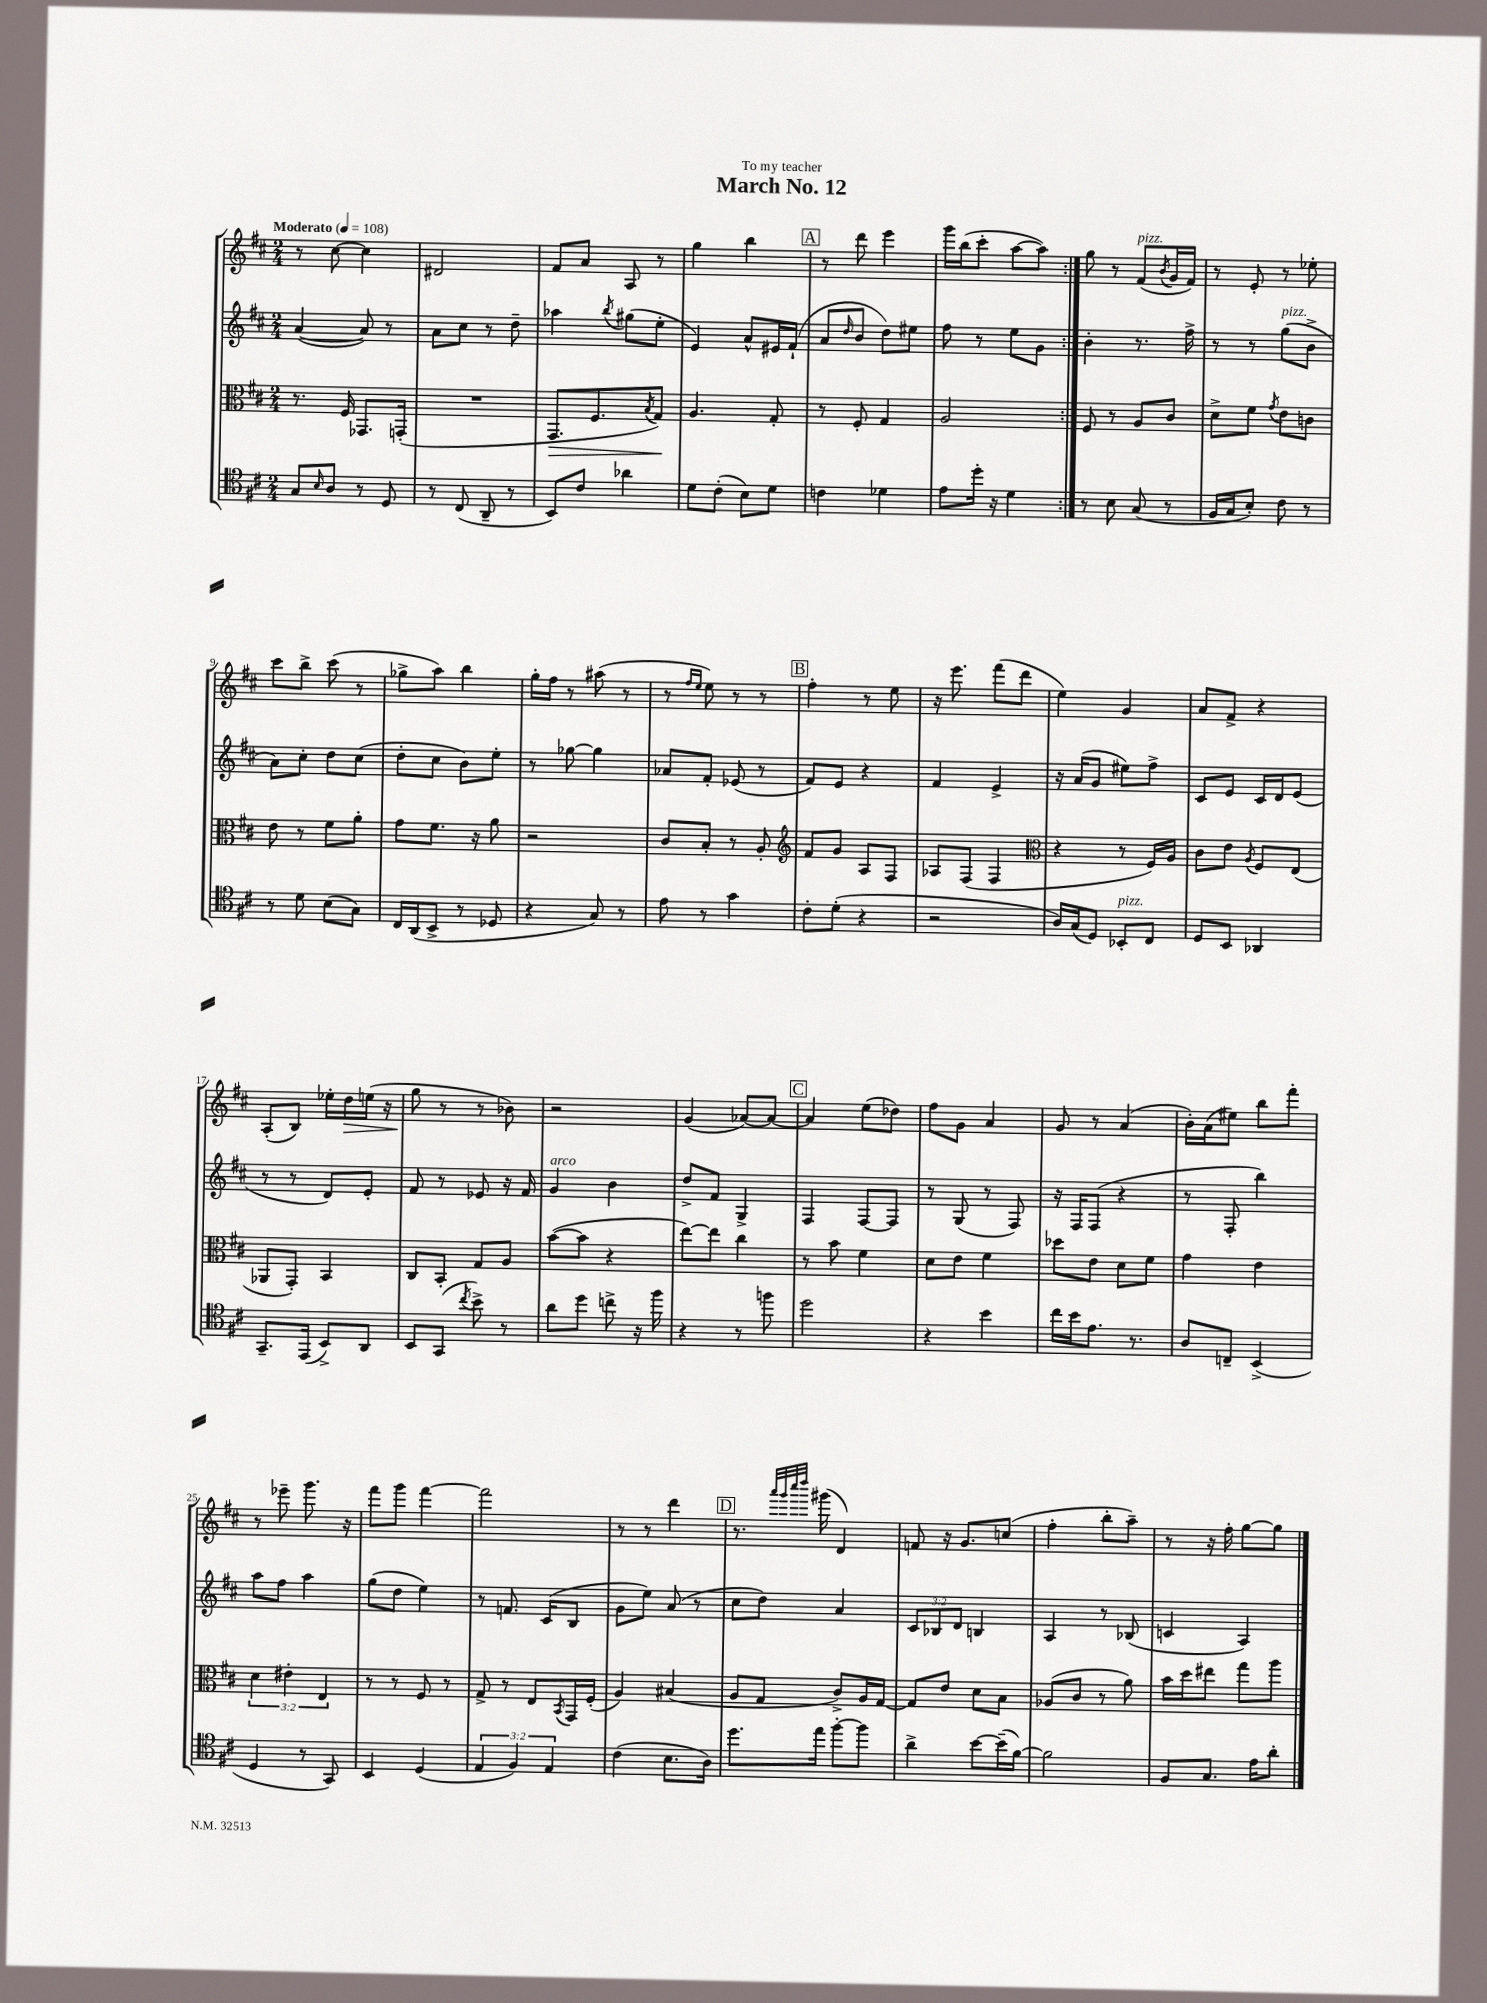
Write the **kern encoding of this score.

**kern	**kern	**dynam	**kern	**kern	**dynam
*part4	*part3	*part3	*part2	*part1	*part1
*staff4	*staff3	*staff3	*staff2	*staff1	*staff1
*clefC4	*clefC3	*	*clefG2	*clefG2	*
*k[f#c#]	*k[f#c#]	*	*k[f#c#]	*k[f#c#]	*
*M2/4	*M2/4	*	*M2/4	*M2/4	*
*MM108	*MM108	*	*MM108	*MM108	*
=1	=1	=1	=1	=1	=1
!	!	!	!	!LO:TX:a:B:t=Moderato	!
8G/L	8.r	.	([4a/	8r	.
16qqB/	.	.	.	.	.
8A/J	.	.	.	[8cc#\	.
.	16F#/	.	.	.	.
8r	8.GG-X/L	.	8a/])	4cc#\]	.
8D/	.	.	8r	.	.
.	(16GGn'/Jk	.	.	.	.
=2	=2	=2	=2	=2	=2
8r	2r	.	8a\L	2d#X/	.
(8C#/	.	.	8cc#\J	.	.
8AA~/	.	.	8r	.	.
8r	.	.	8dd~\	.	.
=3	=3	=3	=3	=3	=3
!	!	!LO:HP:b	!	!	!
8BB/L)	8.GG/L	>	4aa-X\	8f#/L	.
8c#/J	.	.	.	8a/J	.
.	8.F#/	.	.	.	.
.	.	.	8qbb/	.	.
4a-X\	.	.	(8gg#X\L	8A/	.
.	8qB/	.	.	.	.
.	8G/J)	.	8ee'\J	8r	.
.	.	]	.	.	.
=4	=4	=4	=4	=4	=4
8d\L	4.A/	.	4e/)	4gg\	.
(8c#'\J	.	.	.	.	.
8B\L)	.	.	8a^^/L	4bb\	.
8d\J	8G'/	.	16e#X/L	.	.
.	.	.	(16f#`/JJ	.	.
!!LO:REH:place=s1:t=A
=5	=5	=5	=5	=5	=5
4cn\	8r	.	8a/L	8r	.
.	.	.	16qqdd/	.	.
.	8F#'/	.	8b/J	8ddd\	.
4d-X\	4G/	.	8dd\L)	4eee\	.
.	.	.	8ee#X\J	.	.
=6	=6	=6	=6	=6	=6
8e\L	2A/	.	8ff#\	16ggg\LL	.
.	.	.	.	(16bb\J	.
16dd'\Jk	.	.	8r	8ccc#'\J	.
16r	.	.	.	.	.
4d\	.	.	8ee\L	[8aa\L	.
.	.	.	8g\J	8aa\J])	.
=7:|!	=7:|!	=7:|!	=7:|!	=7:|!	=7:|!
8r	8F#/	.	4b'\	8gg\	.
8B\	8r	.	.	8r	.
!	!	!	!	!LO:TX:a:i:t=pizz.	!
(8G/	8A/L	.	8.r	(8f#/L	.
.	.	.	.	8qb/	.
8r	8c#/J	.	.	16g/L	.
.	.	.	16ff#^\	16f#/JJ)	.
=8	=8	=8	=8	=8	=8
16F#/LL	8d^\L	.	8r	8r	.
16G/J	.	.	.	.	.
8B'/J)	8f#\J	.	8r	8e'/	.
.	8qg/	.	.	.	.
!	!	!	!LO:TX:a:i:t=pizz.	!	!
8c#\	8e\L	.	(8gg\L	8r	.
8r	8cn\J	.	8b^\J	8ee-X'\	.
!!LO:LB:g=z
=9	=9	=9	=9	=9	=9
8r	8e\	.	8a\L)	8ccc#\L	.
8d\	8r	.	8cc#'\J	8bb^\J	.
(8B\L	8f#\L	.	8dd\L	(8ccc#\	.
8G\J)	8a'\J	.	(8cc#\J	8r	.
=10	=10	=10	=10	=10	=10
16C#/LL	8g\L	.	8dd'\L	8gg-X^\L	.
(16AA/J	.	.	.	.	.
8BB^/J	8.f#\J	.	8cc#\J	8aa\J)	.
8r	.	.	8b\L)	4bb\	.
.	16r	.	.	.	.
8D-X/	8a\	.	8ee'\J	.	.
=11	=11	=11	=11	=11	=11
4r	2r	.	8r	16gg'\LL	.
.	.	.	.	16ff#\JJ	.
.	.	.	[8gg-X\	8r	.
8G/)	.	.	4gg-\]	(8aa#X\	.
8r	.	.	.	8r	.
=12	=12	=12	=12	=12	=12
8e\	8c#/L	.	8a-X/L	8r	.
.	.	.	.	16qqff#/LL	.
.	.	.	.	16qqee/JJ	.
8r	8B'/J	.	8f#'/J	8ee\)	.
4g\	8r	.	(8e-X/	8r	.
.	8A'/	.	8r	8r	.
!!LO:REH:place=s1:t=B
=13	=13	=13	=13	=13	=13
*	*clefG2	*	*	*	*
8c#'\L	8f#/L	.	8f#/L)	4ff#'\	.
(8d'\J	8g/J	.	8e/J	.	.
4r	8A/L	.	4r	8r	.
.	8F#/J	.	.	8ee\	.
=14	=14	=14	=14	=14	=14
2r	8A-X/L	.	4f#/	16r	.
.	.	.	.	8.eee\	.
.	(8F#/J	.	.	.	.
.	4F#/	.	4e^/	(8fff#\L	.
.	.	.	.	8ddd\J	.
=15	=15	=15	=15	=15	=15
*	*clefC3	*	*	*	*
16A/LL)	4r	.	16r	4ee\)	.
(16G/J	.	.	(16a/KL	.	.
8D/J)	.	.	8g/J	.	.
!LO:TX:a:i:t=pizz.	!	!	!	!	!
8BB-X'/L	8r	.	8ee#X\L)	4g/	.
8C#/J	16F#/LL)	.	8ff#^\J	.	.
.	16A/JJ	.	.	.	.
=16	=16	=16	=16	=16	=16
8D/L	8c#\L	.	8c#/L	8a/L	.
8BB/J	8e\J	.	8e/J	8f#^/J	.
.	8qA/	.	.	.	.
4AA-X/	8F#/L	.	16c#/LL	4r	.
.	.	.	16d/J	.	.
.	(8E/J	.	(8e/J	.	.
!!LO:LB:g=z
=17	=17	=17	=17	=17	=17
8.GG~/L	8AA-X/L	.	8r	(8A'/L	.
.	8GG'/J)	.	8r	8B/J)	.
(16EE/Jk	.	.	.	.	.
8BB^/L)	4BB/	.	8d/L)	16ee-X'\LL	.
!	!	!	!	!	!LO:HP:b
.	.	.	.	16dd\	>
8AA/J	.	.	8e'/J	(16een\JJ	.
.	.	.	.	16r	.
=18	=18	=18	=18	=18	=18
8BB/L	8C#/L	.	8f#/	8gg\	.
(8GG/J	8BB'/J	.	8r	8r	]
8qcc#/	.	.	.	.	.
8b^\)	8G/L	.	8e-X/	8r	.
8r	8A/J	.	16r	8b-X\)	.
.	.	.	16f#/	.	.
=19	=19	=19	=19	=19	=19
!	!	!	!LO:TX:a:i:t=arco	!	!
8a\L	([8b\L	.	4g/	2r	.
8dd\J	8b\J]	.	.	.	.
8ccn^\	4r	.	4b\	.	.
16r	.	.	.	.	.
16ff#\	.	.	.	.	.
=20	=20	=20	=20	=20	=20
4r	[8ee\L)	.	8dd^/L	(4g/	.
.	8ee\J]	.	8f#/J	.	.
8r	4cc#\	.	4G^/	[8a-X/L)	.
8ffn\	.	.	.	8a-/J_	.
!!LO:REH:place=s1:t=C
=21	=21	=21	=21	=21	=21
2dd\	8r	.	4F#/	4a-/]	.
.	8b\	.	.	.	.
.	4f#\	.	[8F#/L	(8ee\L	.
.	.	.	8F#/J]	8dd-X\J)	.
=22	=22	=22	=22	=22	=22
4r	8d\L	.	8r	8ff#\L	.
.	8e\J	.	(8G/	8g\J	.
4b\	4f#\	.	8r	4a/	.
.	.	.	8F#/)	.	.
=23	=23	=23	=23	=23	=23
16cc#\LL	8dd-X\L	.	16r	8g/	.
16b\J	.	.	16F#/KL	.	.
8.e\J	8e\J	.	(8F#/J	8r	.
.	8d\L	.	4r	(4a/	.
8.r	.	.	.	.	.
.	8f#\J	.	.	.	.
=24	=24	=24	=24	=24	=24
8A/L	4g\	.	8r	16b'\LL)	.
.	.	.	.	(16a\J	.
8Cn~/J	.	.	8F#'/	8ee#X\J)	.
(4BB^/	4e\	.	4bb\)	8bb\L	.
.	.	.	.	8fff#'\J	.
!!LO:LB:g=z
=25	=25	=25	=25	=25	=25
4D/	6d\	.	8aa\L	8r	.
.	.	.	8ff#\J	8eee-X~\	.
.	6e#X'\	.	.	.	.
8r	.	.	4aa\	8.ggg\	.
.	6E/	.	.	.	.
8GG/)	.	.	.	.	.
.	.	.	.	16r	.
=26	=26	=26	=26	=26	=26
4BB/	8r	.	(8gg\L	8fff#\L	.
.	8r	.	8dd\J	8ggg\J	.
(4D/	8F#/	.	4ee\)	[4fff#\	.
.	8r	.	.	.	.
=27	=27	=27	=27	=27	=27
6E/	8G^/	.	8r	2fff#\]	.
.	8r	.	8.fn/	.	.
6F#/)	.	.	.	.	.
.	8E/L	.	.	.	.
.	.	.	(16c#/KL	.	.
6E/	.	.	.	.	.
.	8qBB/	.	.	.	.
.	16GG/L	.	8B/J	.	.
.	(16F#'/JJ	.	.	.	.
=28	=28	=28	=28	=28	=28
(4c#\	4A/)	.	8g\L	8r	.
.	.	.	8ee\J)	8r	.
8.B\L	(4B#X/	.	(8a/	4ddd\	.
.	.	.	8r	.	.
16A\Jk)	.	.	.	.	.
!!LO:REH:place=s1:t=D
=29	=29	=29	=29	=29	=29
8.dd\L	8A/L	.	8cc#\L	8.r	.
.	8G/J	.	8dd\J)	.	.
.	.	.	.	32qqaaa/LLL	.
.	.	.	.	32qqggg/	.
.	.	.	.	32qqcccc#/	.
.	.	.	.	32qqdddd/JJJ	.
16ee\Jk	.	.	.	(16ggg#X\	.
[8ff#'\L	8c#^/L)	.	4a/	4d/)	.
8ff#\J]	16A/L	.	.	.	.
.	[16G/JJ	.	.	.	.
=30	=30	=30	=30	=30	=30
4a^\	8G/L]	.	12c#/L	8fn/	.
.	.	.	12B-X/	.	.
.	8e/J	.	.	16r	.
.	.	.	12d/J	.	.
.	.	.	.	8.g/L	.
[8b\L	8d\L	.	4Bn/	.	.
(16b~\L]	8B\J	.	.	(8ccn/J	.
[16f#\JJ)	.	.	.	.	.
=31	=31	=31	=31	=31	=31
2f#\]	(8A-X/L	.	4A/	4ff#'\	.
.	8c#/J	.	.	.	.
.	8r	.	8r	8bb'\L	.
.	8a\)	.	(8B-X/	8aa~\J)	.
=32	=32	=32	=32	=32	=32
8F#/L	16b\LL	.	4cn/	8r	.
.	16dd\J	.	.	.	.
8.G/J	8ee#X\J	.	.	16r	.
.	.	.	.	16ff#'\	.
.	8gg\L	.	4A/)	[8gg\L	.
16e\KL	.	.	.	.	.
8a'\J	8aa\J	.	.	8gg\J]	.
==	==	==	==	==	==
*-	*-	*-	*-	*-	*-
